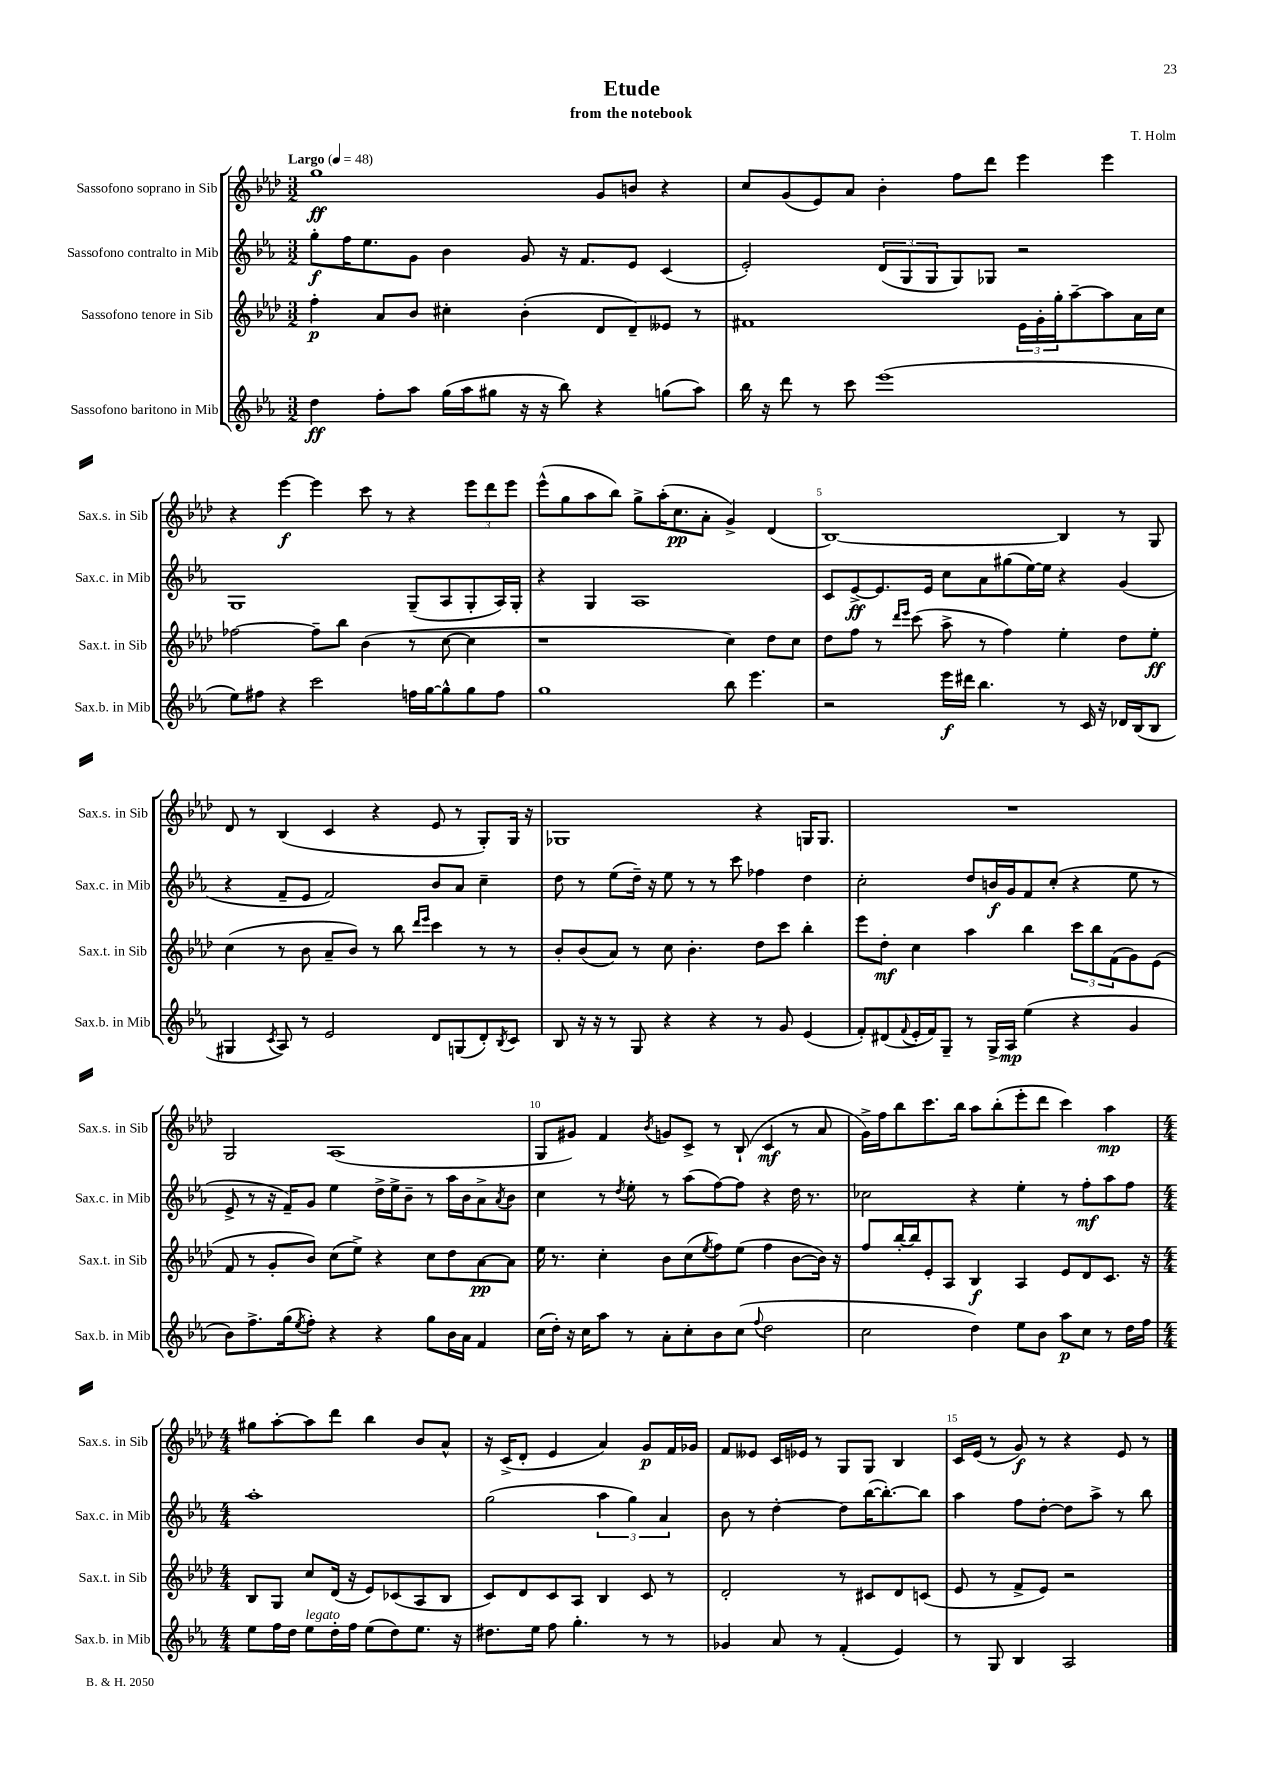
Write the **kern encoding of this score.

**kern	**kern	**kern	**kern
*staff4	*staff3	*staff2	*staff1
*clefG2	*clefG2	*clefG2	*clefG2
*k[b-e-a-]	*k[b-e-a-d-]	*k[b-e-a-]	*k[b-e-a-d-]
*M3/2	*M3/2	*M3/2	*M3/2
*MM48	*MM48	*MM48	*MM48
4dd	4ff'	8gg'	1gg
.	.	16ff	.
.	.	8.ee-	.
8ff'	8a-	.	.
8aa-	8b-	8g	.
(16gg	4cc#'	4b-	.
16aa-	.	.	.
8gg#	.	.	.
16r	(4b-'	8g	.
16r	.	.	.
8bb-)	.	16r	.
.	.	8.f	.
4r	8d-	.	8g
.	8d-~)	8e-	8b
(8gg	8e--	(4c	4r
8aa-)	8r	.	.
=	=	=	=
16bb-	1f#	2e-')	8cc
16r	.	.	.
8ddd	.	.	(8g
8r	.	.	8e-)
8ccc	.	.	8a-
(1eee-	.	(12d	4b-'
.	.	12G	.
.	.	12G	.
.	.	8G)	8ff
.	.	8G-	8ddd-
.	24e-	2r	4eee-
.	24g'	.	.
.	24gg'	.	.
.	[8aa-~	.	.
.	8aa-]	.	4eee-
.	16a-	.	.
.	16cc	.	.
=	=	=	=
8ee-)	[2ff-	1G	4r
8ff#	.	.	.
4r	.	.	[4eee-
2ccc	8ff-~]	.	4eee-]
.	8bb-	.	.
.	(4b-	.	8ccc
.	.	.	8r
16ff	8r	(8G~	4r
[16gg	.	.	.
8gg^^]	[8cc	8A-	.
8gg	4cc]	8G'	12eee-
.	.	.	12ddd-
8ff	.	16A-)	.
.	.	.	12eee-
.	.	16G'	.
=	=	=	=
1gg	1r	4r	(8eee-^^
.	.	.	8gg
.	.	4G	8aa-
.	.	.	8bb-)
.	.	1A-	8gg^
.	.	.	(16aa-'
.	.	.	8.cc
.	.	.	8a-'
8bb-	4cc)	.	4g^)
4.eee-	.	.	.
.	8dd-	.	(4d-
.	8cc	.	.
=	=	=	=
2r	8dd-	8c	[1B-)
.	8ff	[8e-^	.
.	8r	8.e-]	.
.	16qqddd-	.	.
.	16qqeee-	.	.
.	(8ccc	.	.
.	.	16e-	.
16eee-	8aa-^	8cc	.
16ddd#	.	.	.
4.bb-	8r	8a-	.
.	4ff)	(8gg#	.
.	.	[16ee-)	.
.	.	16ee-]	.
8r	4ee-'	4r	4B-]
16c	.	.	.
16r	.	.	.
16d-	8dd-	(4g	8r
(16B-	.	.	.
8B-	8ee-'	.	8G
=	=	=	=
4G#	(4cc	4r	8d-
.	.	.	8r
8qc	.	.	.
8A-)	8r	8f~	(4B-
8r	8b-	8e-	.
2e-	8a-~	2f)	4c
.	8b-)	.	.
.	8r	.	4r
.	8bb-	.	.
.	16qqddd-	.	.
.	16qqeee-	.	.
8d	4ccc	8b-	8e-
(8G	.	8a-	8r
8d')	8r	4cc~	8G')
8qB-	.	.	.
8c	8r	.	16G
.	.	.	16r
=	=	=	=
8B-	8b-'	8dd	1G-
16r	(8b-	8r	.
16r	.	.	.
8r	8a-)	(8ee-	.
8G	8r	16dd~)	.
.	.	16r	.
4r	8cc	8ee-	.
.	4.b-'	8r	.
4r	.	8r	.
.	.	8ccc	.
8r	8dd-	4ff-	4r
8g	8ccc	.	.
(4e-	4bb-'	4dd	16G
.	.	.	8.G
=	=	=	=
8f')	8eee-	2cc'	1.r
(8d#	8dd-'	.	.
8qqf	.	.	.
16e-'	4cc	.	.
16f)	.	.	.
8G~	.	.	.
8r	4aa-	8dd	.
16G^	.	16b	.
16A-	.	16g	.
(4ee-	4bb-	8f	.
.	.	(8cc'	.
4r	12ccc	4r	.
.	12bb-	.	.
.	(12f	.	.
4g	8g)	8ee-	.
.	(8e-	8r	.
=	=	=	=
8b-)	8f	8e-^	2G
8.ff^	8r	8r	.
.	8g'	16r	.
(16gg	.	16f~)	.
8qee-	.	.	.
8ff')	8b-)	8g	.
4r	(8cc	4ee-	(1A-
.	8ee-^)	.	.
4r	4r	16dd^	.
.	.	16ee-^	.
.	.	8b-~	.
8gg	8cc	8r	.
16b-	8dd-	16aa-	.
16a-	.	16b-	.
4f	[8a-	8a-^	.
.	.	8qa-	.
.	8a-]	8b-	.
=	=	=	=
(16cc	16ee-	4cc	8G
16dd')	8.r	.	.
16r	.	.	8g#)
16cc	.	.	.
8aa-	4cc'	8r	4f
.	.	8qdd	.
8r	.	8ee-'	.
.	.	.	8qb-
8a-'	8b-	8r	8g
8cc'	(8cc	(8aa-	8c^
.	8qee-	.	.
8b-	8ff)	[8ff)	8r
(8cc	(8ee-	8ff]	(8B-`
8qqff	.	.	.
2dd	4ff	4r	4c
.	[8b-	16dd	8r
.	.	8.r	.
.	16b-])	.	8a-
.	16r	.	.
=	=	=	=
2cc	8ff	2cc-	16g^)
.	.	.	16ff
.	[16bb-'	.	8bb-
.	16bb-]	.	.
.	8e-'	.	8.ccc
.	8A-	.	.
.	.	.	16bb-
4dd)	4B-	4r	8aa-
.	.	.	(8bb-'
8ee-	4A-	4ee-'	8eee-'
8b-	.	.	8ddd-
8aa-	8e-	8r	4ccc)
8cc	8d-	8ff'	.
8r	8.c	8aa-	4aa-
16dd	.	8ff	.
16ff	16r	.	.
=	=	=	=
*M4/4	*M4/4	*M4/4	*M4/4
8ee-	8B-	1aa-'	8gg#
16ff	8G	.	[8aa-'
16dd	.	.	.
8ee-	8cc	.	8aa-]
16dd'	(16d-	.	8ddd-
16ff	16r	.	.
(8ee-	8e-)	.	4bb-
8dd)	(8c-	.	.
8.ee-	8A-	.	8b-
.	8B-	.	8a-^^
16r	.	.	.
=	=	=	=
8.dd#	8c)	(2gg	16r
.	.	.	(16c^
.	8d-	.	8d-'
16ee-	.	.	.
8ff	8c	.	4e-
4.gg'	8A-	.	.
.	4B-	6aa-	4a-)
.	.	6gg)	.
8r	8c	.	8g
.	.	6a-	.
8r	8r	.	16f
.	.	.	16g-
=	=	=	=
4g-	2d-'	8b-	8f
.	.	8r	8e--
8a-	.	[4dd'	16c
.	.	.	16e-
8r	.	.	8r
(4f'	8r	8dd]	8G
.	8c#	([16bb-	8G
.	.	8.bb-'_)	.
4e-)	8d-	.	4B-
.	(8c	8bb-]	.
=	=	=	=
8r	8e-	4aa-	16c
.	.	.	(16e-
8G	8r	.	8r
4B-	8f^	8ff	8g)
.	8e-)	[8dd'	8r
2A-	2r	8dd]	4r
.	.	8aa-^	.
.	.	8r	8e-
.	.	8bb-	8r
==	==	==	==
*-	*-	*-	*-
